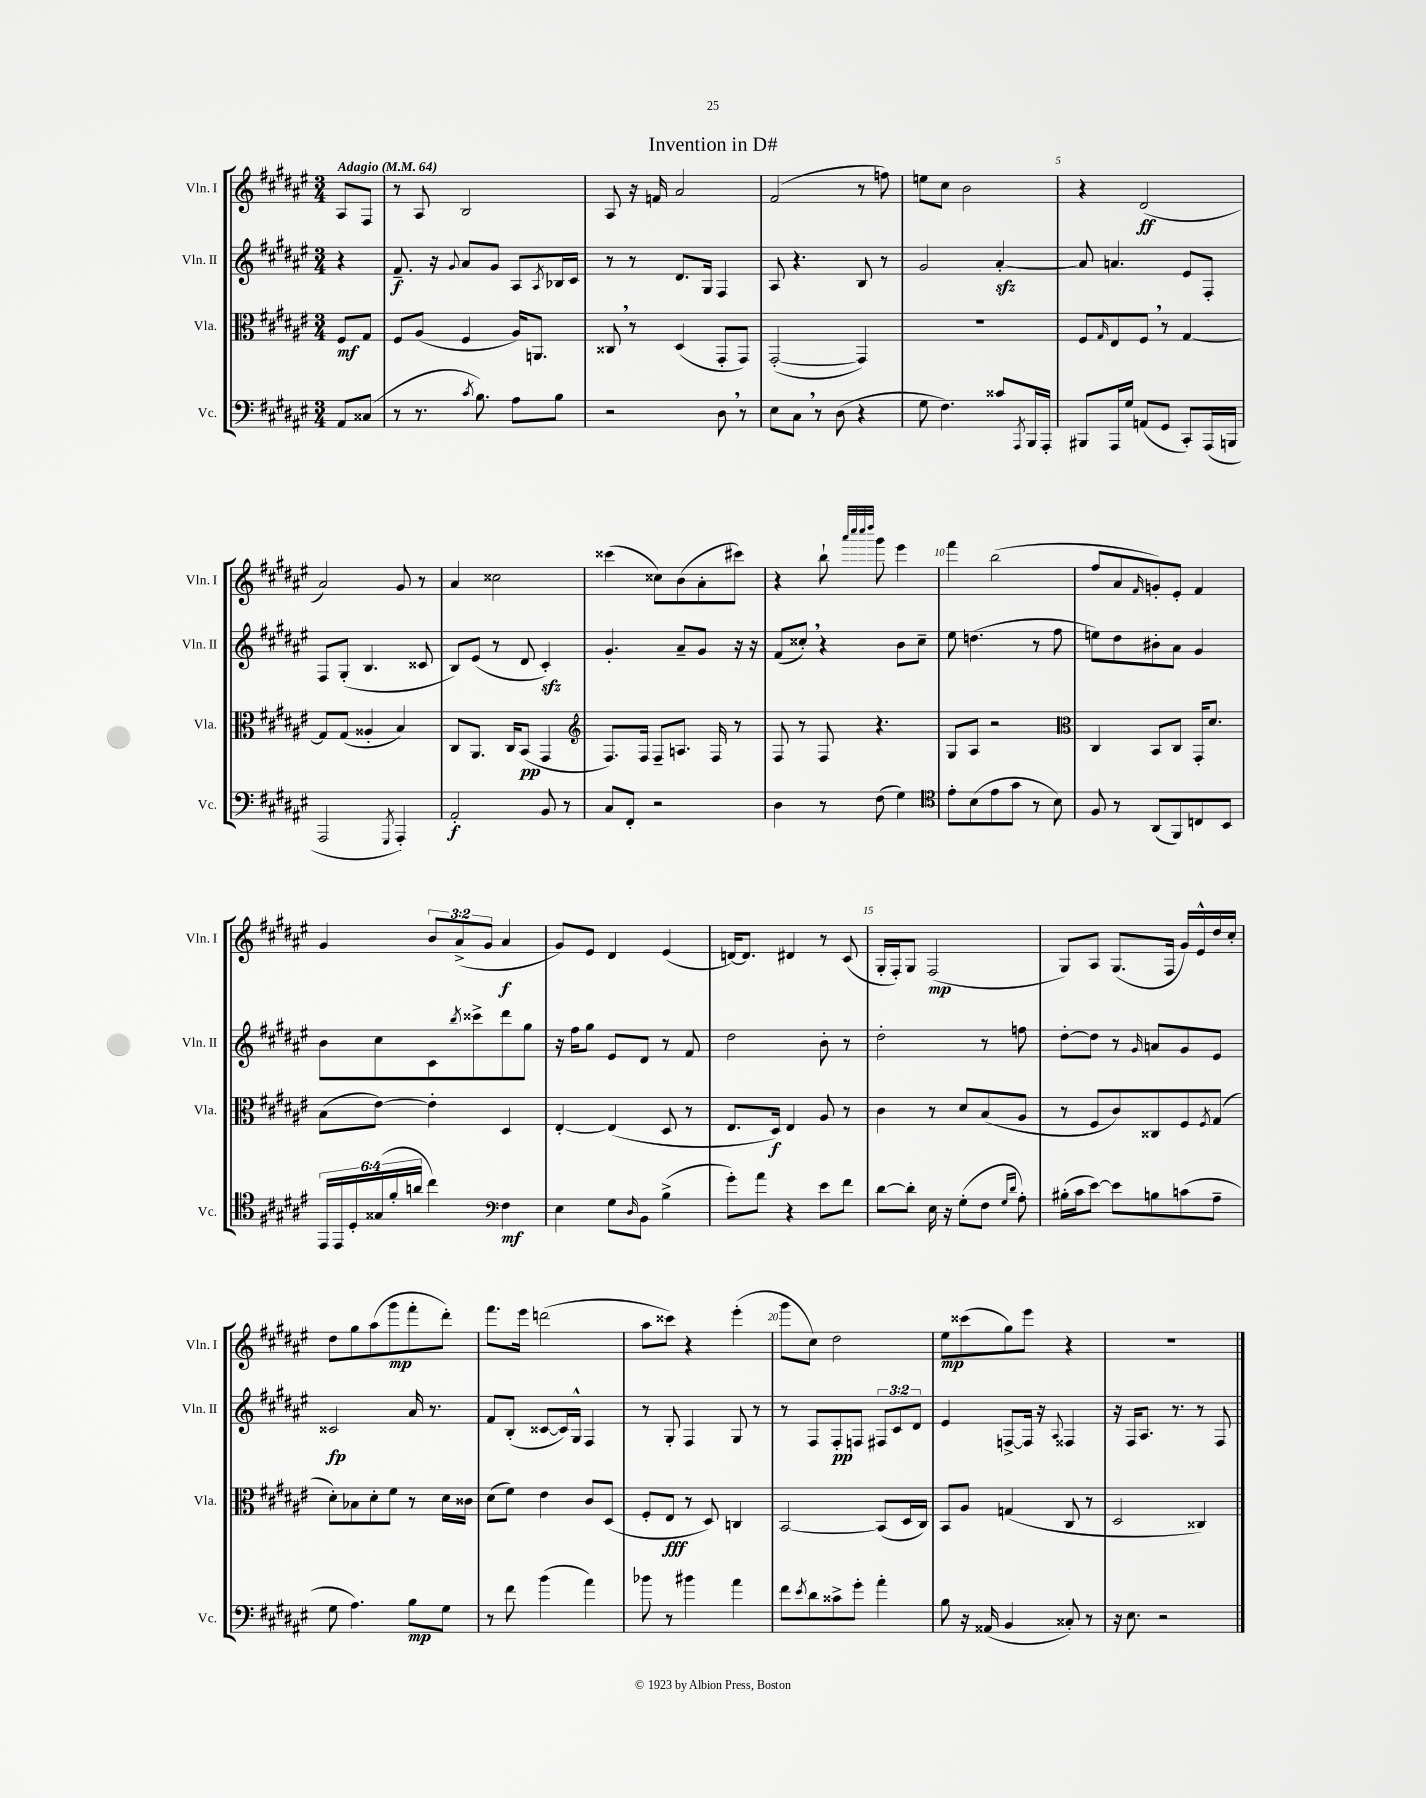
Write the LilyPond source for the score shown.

\header { title = "Invention in D#" }
<<
\new StaffGroup <<
\new Staff = "s0" \with { instrumentName = "Vln. I" shortInstrumentName = "Vln. I" } {
    \clef treble \key fis \major \numericTimeSignature \time 3/4 \override Staff.TupletNumber.text = #tuplet-number::calc-fraction-text \partial 4 \tempo "Adagio" 4 = 64
    ais8 fis8 |
    r8 ais8 b2 |
    ais8 r16 f'16 ais'2 |
    fis'2( r8 f''8) |
    e''8 cis''8 b'2 |
    r4 dis'2\ff( |
    ais'2) gis'8 r8 |
    ais'4 cisis''2 |
    cisis'''4( cisis''8) b'8( ais'8-. cis'''8) |
    r4 b''8-! \grace { ais'''32 cis''''32 cis''''32 dis''''32 } gis'''8 eis'''4 |
    fis'''4 b''2( |
    fis''8 ais'8 \grace { fis'16 } g'8-.) eis'8-. fis'4 |
    gis'4 \tuplet 3/2 { b'8 ais'8->( gis'8 } ais'4\f |
    gis'8) eis'8 dis'4 eis'4( |
    d'16~) d'8. dis'4 r8 cis'8( |
    gis16-. fis16-.) gis8 fis2\mp( |
    gis8) ais8 gis8.( fis16 gis'16) eis'16-^ dis''16 cis''16-. |
    dis''8 gis''8 ais''8( gis'''8\mp fis'''8-. dis'''8-.) |
    fis'''8. eis'''16 d'''2( |
    ais''8 cisis'''8) r4 eis'''4-.( |
    gis'''8 cis''8) dis''2 |
    eis''8\mp cisis'''8( gis''8) eis'''8 r4 |
    R2. \bar "|." |
}
\new Staff = "s1" \with { instrumentName = "Vln. II" shortInstrumentName = "Vln. II" } {
    \clef treble \key fis \major \numericTimeSignature \time 3/4 \override Staff.TupletNumber.text = #tuplet-number::calc-fraction-text \partial 4
    r4 |
    fis'8.--\f r16 \appoggiatura { gis'8 } ais'8 gis'8 ais8 \acciaccatura { ais8 } bes16 cis'16 |
    r8 r8 dis'8. gis16 fis4 |
    ais8 r4. b8 r8 |
    gis'2 ais'4~-.\sfz |
    ais'8 a'4. eis'8 fis8-. |
    fis8 gis8-.( b4. cisis'8 |
    b8) eis'8( r8 dis'8 cis'4-.\sfz) |
    gis'4.-. ais'8-- gis'8 r16 r16 |
    fis'8( cisis''8-.) \breathe r4 b'8 cisis''8-- |
    eis''8 d''4.( r8 fis''8 |
    e''8) dis''8 bis'8-. ais'8 gis'4 |
    b'8 cis''8 cis'8 \acciaccatura { b''8 } cisis'''8-> dis'''8 gis''8 |
    r16 fis''16 gis''8 eis'8 dis'8 r8 fis'8 |
    dis''2 b'8-. r8 |
    dis''2-. r8 f''8 |
    dis''8~-. dis''8 r8 \grace { gis'16 } a'8 gis'8 eis'8 |
    cisis'2\fp ais'16 r8. |
    fis'8 b8-.( cisis'8~ cisis'16) gis16-^ fis4 |
    r8 gis8-. fis4 gis8 r8 |
    r8 fis8 fis8-.\pp f8 \tuplet 3/2 { fis8 cis'8 dis'8 } |
    eis'4 f8~-> f16 r16 \appoggiatura { ais8 } fisis4 |
    r16 fis16 ais8. r8. r8 fis8 \bar "|." |
}
\new Staff = "s2" \with { instrumentName = "Vla." shortInstrumentName = "Vla." } {
    \clef alto \key fis \major \numericTimeSignature \time 3/4 \partial 4
    fis8\mf gis8 |
    fis8 ais8( fis4 ais16) a,8. |
    cisis8 \breathe r8 dis4( gis,8-. gis,8) |
    gis,2~-.( gis,4) |
    R2. |
    fis8 \grace { gis16 } eis8 fis8 \breathe r8 gis4~ |
    gis8 gis8( aisis4-. b4) |
    cis8 ais,8. cis16 b,8\pp( gis,4 |
    \clef treble fis8.) fis16 fis8-- a8. fis16 r8 |
    fis8 r8 fis8 r4. |
    gis8 ais8 r2 |
    \clef alto cis4 b,8 cis8 gis,16-. dis'8. |
    b8( eis'8~) eis'4-. dis4 |
    eis4~-. eis4( dis8 r8 |
    eis8. dis16\f) eis4 ais8 r8 |
    cis'4 r8 dis'8 b8( ais8 |
    r8 fis8 cis'8) cisis8 fis8 \acciaccatura { fis8 } gis8( |
    dis'8-.) bes8 dis'8-. fis'8 r8 dis'16 cisis'16 |
    dis'8( fis'8) eis'4 cis'8 dis8( |
    fis8-. eis8\fff r8 dis8) c4 |
    b,2~ b,8( dis16 cis16) |
    b,8 ais8 g4( cis8 r8 |
    dis2 cisis4) \bar "|." |
}
\new Staff = "s3" \with { instrumentName = "Vc." shortInstrumentName = "Vc." } {
    \clef bass \key fis \major \numericTimeSignature \time 3/4 \override Staff.TupletNumber.text = #tuplet-number::calc-fraction-text \partial 4
    ais,8 cisis8( |
    r8 r8. \acciaccatura { cis'8 } b8.) ais8 b8 |
    r2 dis8 \breathe r8 |
    eis8 cis8 \breathe r8 dis8( r4 |
    gis8 fis4.) cisis'8 \acciaccatura { ais,,8 } b,,16 ais,,16-. |
    bis,,8 ais,,16 gis16 a,8( gis,8 cis,8-.) ais,,16( b,,16 |
    ais,,2 \acciaccatura { gis,,8 } ais,,4-.) |
    ais,2-.\f b,8 r8 |
    cis8 fis,8-. r2 |
    dis4 r8 fis8( gis4) |
    \clef tenor eis'8-. b8( eis'8 gis'8 r8 b8) |
    fis8 r8 ais,8( fis,8) c8 b,8 |
    \tuplet 6/4 { eis,16 eis,16 dis16-. gisis16( fis'16-. a'16 } cis''4) \clef bass fis4\mf |
    eis4 gis8 \grace { dis16 } b,8 b4->( |
    gis'8-.) ais'8 r4 eis'8 fis'8 |
    dis'8~ dis'8-. eis16 r16 gis8-.( fis8 \grace { gis16 dis'16 } ais8-.) |
    bis16-.( cis'16 eis'8~) eis'8 b8 c'8( ais8-- |
    gis8 ais4.) b8\mp gis8 |
    r8 fis'8 b'4( ais'4) |
    bes'8 r8 bis'4 ais'4 |
    fis'8 \acciaccatura { eis'8 } dis'8 cisis'8-> gis'8-. ais'4-. |
    b8 r16 aisis,16( b,4 cisis8-.) r8 |
    r16 eis8. r2 \bar "|." |
}
>>
>>
\layout { \context { \Score \override BarNumber.break-visibility = ##(#f #t #t) barNumberVisibility = #(every-nth-bar-number-visible 5) } }
